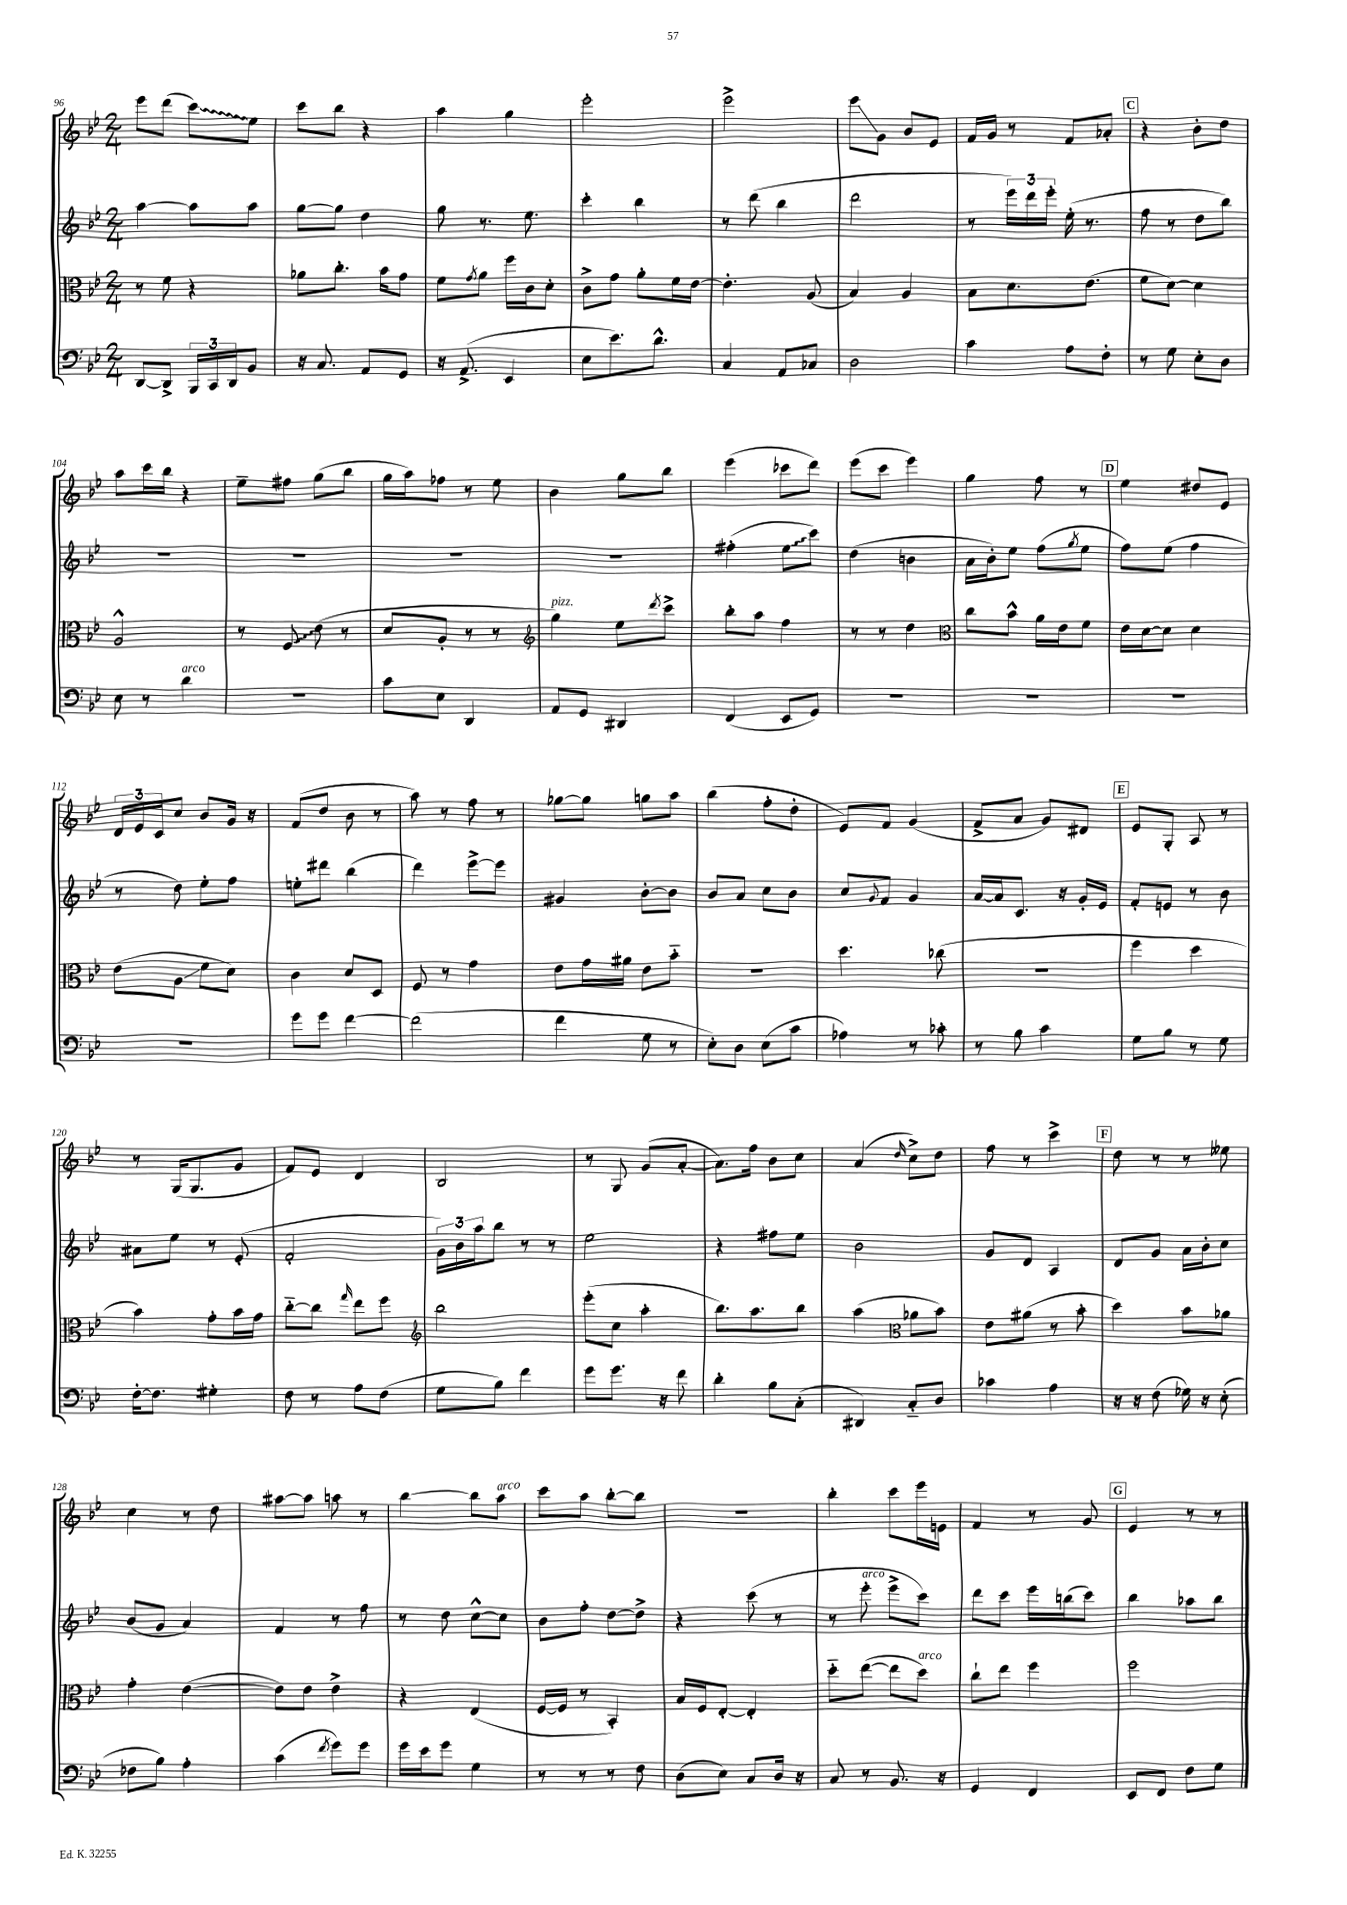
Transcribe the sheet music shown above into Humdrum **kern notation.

**kern	**kern	**kern	**kern
*staff4	*staff3	*staff2	*staff1
*clefF4	*clefC3	*clefG2	*clefG2
*k[b-e-]	*k[b-e-]	*k[b-e-]	*k[b-e-]
*M2/4	*M2/4	*M2/4	*M2/4
[8DD	8r	[4aa	8eee-
8DD^]	8f	.	(8ddd
24BBB-	4r	8aa]	8ccc)
24CC	.	.	.
24DD	.	.	.
8BB-	.	8aa	8ee-
=	=	=	=
16r	8a-	[8gg	8ccc
8.C	.	.	.
.	8.cc'	8gg]	8bb-
8AA	.	4dd	4r
.	16b-	.	.
8GG	8g	.	.
=	=	=	=
16r	8f	8gg	4aa
(8.AA^	.	.	.
.	8qg	.	.
.	8a	8.r	.
4EE-	16ff	.	4gg
.	16c	8.ee-	.
.	8d'	.	.
=	=	=	=
8E-	8c^	4ccc'	2eee-'
8.e-)	8g	.	.
.	8a'	4bb-	.
8.d^^	.	.	.
.	16f	.	.
.	[16e-	.	.
=	=	=	=
4C	4.e-']	8r	2eee-^
.	.	(8ddd	.
8AA	.	4bb-	.
8C-	(8A	.	.
=	=	=	=
2D	4B-)	2ddd	8eee-
.	.	.	8g
.	4A	.	8b-
.	.	.	8e-
=	=	=	=
4c	8B-	8r	16f
.	.	.	16g
.	8.d	24eee-)	8r
.	.	24ddd	.
.	.	24eee-'	.
8A	.	(16ee-'	8f
.	(8.e-	8.r	.
8F'	.	.	8a-'
=	=	=	=
8r	8f	8ff	4r
8G	[8d)	8r	.
8E-'	4d]	8dd	8b-'
8D	.	8bb-)	8dd
=	=	=	=
8E-	2A^^	2r	8aa
8r	.	.	16ccc
.	.	.	16bb-
4d	.	.	4r
=	=	=	=
2r	8r	2r	8ee-~
.	8F	.	8ff#
.	(8e-	.	(8gg
.	8r	.	8bb-
=	=	=	=
8c	8d	2r	16gg
.	.	.	16aa)
8E-	8A'	.	8ff-
4DD	8r	.	8r
.	8r	.	8ee-
=	=	=	=
*	*clefG2	*	*
8AA	4gg)	2r	4b-
8GG	.	.	.
4DD#	8ee-	.	8gg
.	8qddd	.	.
.	8ccc^	.	8bb-
=	=	=	=
(4FF	8bb-'	(4ff#'	(4eee-
.	8aa	.	.
8EE-	4ff	8ee-	8ccc-
8GG)	.	8ccc)	8ddd)
=	=	=	=
2r	8r	(4dd	(8eee-
.	8r	.	8ccc
.	4dd	4b	4eee-)
=	=	=	=
*	*clefC3	*	*
2r	8cc	16a	4gg
.	.	16b-')	.
.	8b-^^	8ee-	.
.	16a	(8ff	8ff
.	16e-	.	.
.	.	8qgg	.
.	8f	8ee-	8r
=	=	=	=
2r	16e-	8ff)	4ee-
.	[16d	.	.
.	8d]	(8ee-	.
.	4d	4ff	8dd#
.	.	.	8e-
=	=	=	=
2r	(8e-	8r	24d
.	.	.	24e-
.	.	.	24c
.	8A	8dd)	8cc
.	8f	8ee-'	8b-
.	8d)	8ff	16g
.	.	.	16r
=	=	=	=
8g	4c	8ee'	(8f
8g	.	8ddd#	8dd
[4f	8d	(4bb-	8b-
.	8D	.	8r
=	=	=	=
(2f]	8F	4ddd)	8aa)
.	8r	.	8r
.	4g	[8eee-^	8ff
.	.	8eee-]	8r
=	=	=	=
4f	8e-	4g#	[8gg-
.	16g	.	8gg-]
.	16a#	.	.
8G	8e-	[8b-'	8gg
8r	8b-'~	8b-]	8aa
=	=	=	=
8E-')	2r	8b-	(4bb-
8D	.	8a	.
(8E-	.	8cc	8ff'
8c	.	8b-	8dd'
=	=	=	=
4A-)	4.dd	8cc	8e-)
.	.	8qqg	.
.	.	8f	8f
8r	.	4g	(4g
8c-'	(8cc-	.	.
=	=	=	=
8r	2r	[16a	8f^
.	.	16a]	.
8B-	.	8.c	8a
4c	.	.	8g)
.	.	16r	.
.	.	16g'	8d#
.	.	16e-	.
=	=	=	=
8G	4ff	8f'	8e-
8B-	.	8e	8G'
8r	4dd	8r	8A
8G	.	8b-	8r
=	=	=	=
[16F'	4b-)	8a#	8r
8.F]	.	.	.
.	.	8ee-	(16G
.	.	.	8.G
4G#'	8g'	8r	.
.	16b-	(8e-'	8g
.	16g	.	.
=	=	=	=
8F	[8cc'~	2f'	8f)
8r	8cc]	.	8e-
.	16qqgg	.	.
8A	8ee-	.	4d
(8F	8ff	.	.
=	=	=	=
*	*clefG2	*	*
8G	2bb-	24g)	2B-
.	.	24b-	.
.	.	24aa	.
8B-)	.	8bb-	.
4f	.	8r	.
.	.	8r	.
=	=	=	=
8g	(8eee-'	2ee-	8r
8.g	8cc	.	8G
.	4aa'	.	(8g
16r	.	.	.
8f	.	.	[8a'
=	=	=	=
4d'	8.bb-)	4r	8.a])
.	8.aa	.	16ff
8B-	.	8ff#	8b-
(8C'	8bb-	8ee-	8cc
=	=	=	=
4DD#)	(4aa	2b-	(4a
*	*clefC3	*	*
.	.	.	16qqdd
8C'~	8a-	.	8cc^)
8D	8b-)	.	8dd
=	=	=	=
4c-	8e-	8g	8ff
.	(8a#	8d	8r
4A	8r	4A	4ccc^
.	8b-'	.	.
=	=	=	=
16r	4dd)	8d	8dd
16r	.	.	.
(8F	.	8g	8r
16G-)	8b-	16a	8r
16r	.	16b-'	.
(8E-'	8a-	8cc	8ee--
=	=	=	=
8F-	4g'	(8b-	4cc
8B-)	.	8g	.
4A'	([4e-	4a)	8r
.	.	.	8dd
=	=	=	=
(4c	8e-])	4f	[8aa#
.	8e-	.	8aa#]
8qf	.	.	.
8g)	4e-^	8r	8aa
8g	.	8ff	8r
=	=	=	=
16g	4r	8r	[4bb-
16e-	.	.	.
8g	.	8dd	.
4G	(4E-	[8cc^^	8bb-]
.	.	8cc]	8aa
=	=	=	=
8r	[16F	8b-	8ccc
.	16F]	.	.
8r	8r	8ff'	8aa
8r	4BB-')	[8dd	[8bb-'
8F	.	8dd^]	8bb-]
=	=	=	=
(8D	16B-	4r	2r
.	16F	.	.
8E-)	[8E-'	.	.
8C	4E-']	(8ccc	.
16D	.	8r	.
16r	.	.	.
=	=	=	=
8C	8dd'~	8r	4bb-'
8r	([8ee-	8eee-'	.
8.BB-	8ee-]	8eee-^	8ccc
.	8dd)	8ccc)	16eee-
16r	.	.	16e
=	=	=	=
4GG	8cc`	8ddd	4f
.	8ee-	8ccc	.
4FF	4ff	16eee-	8r
.	.	(16bb	.
.	.	8ccc)	8g
=	=	=	=
8EE-	2ff	4bb-	4e-
8FF	.	.	.
8F	.	8aa-	8r
8G	.	8bb-	8r
==	==	==	==
*-	*-	*-	*-
